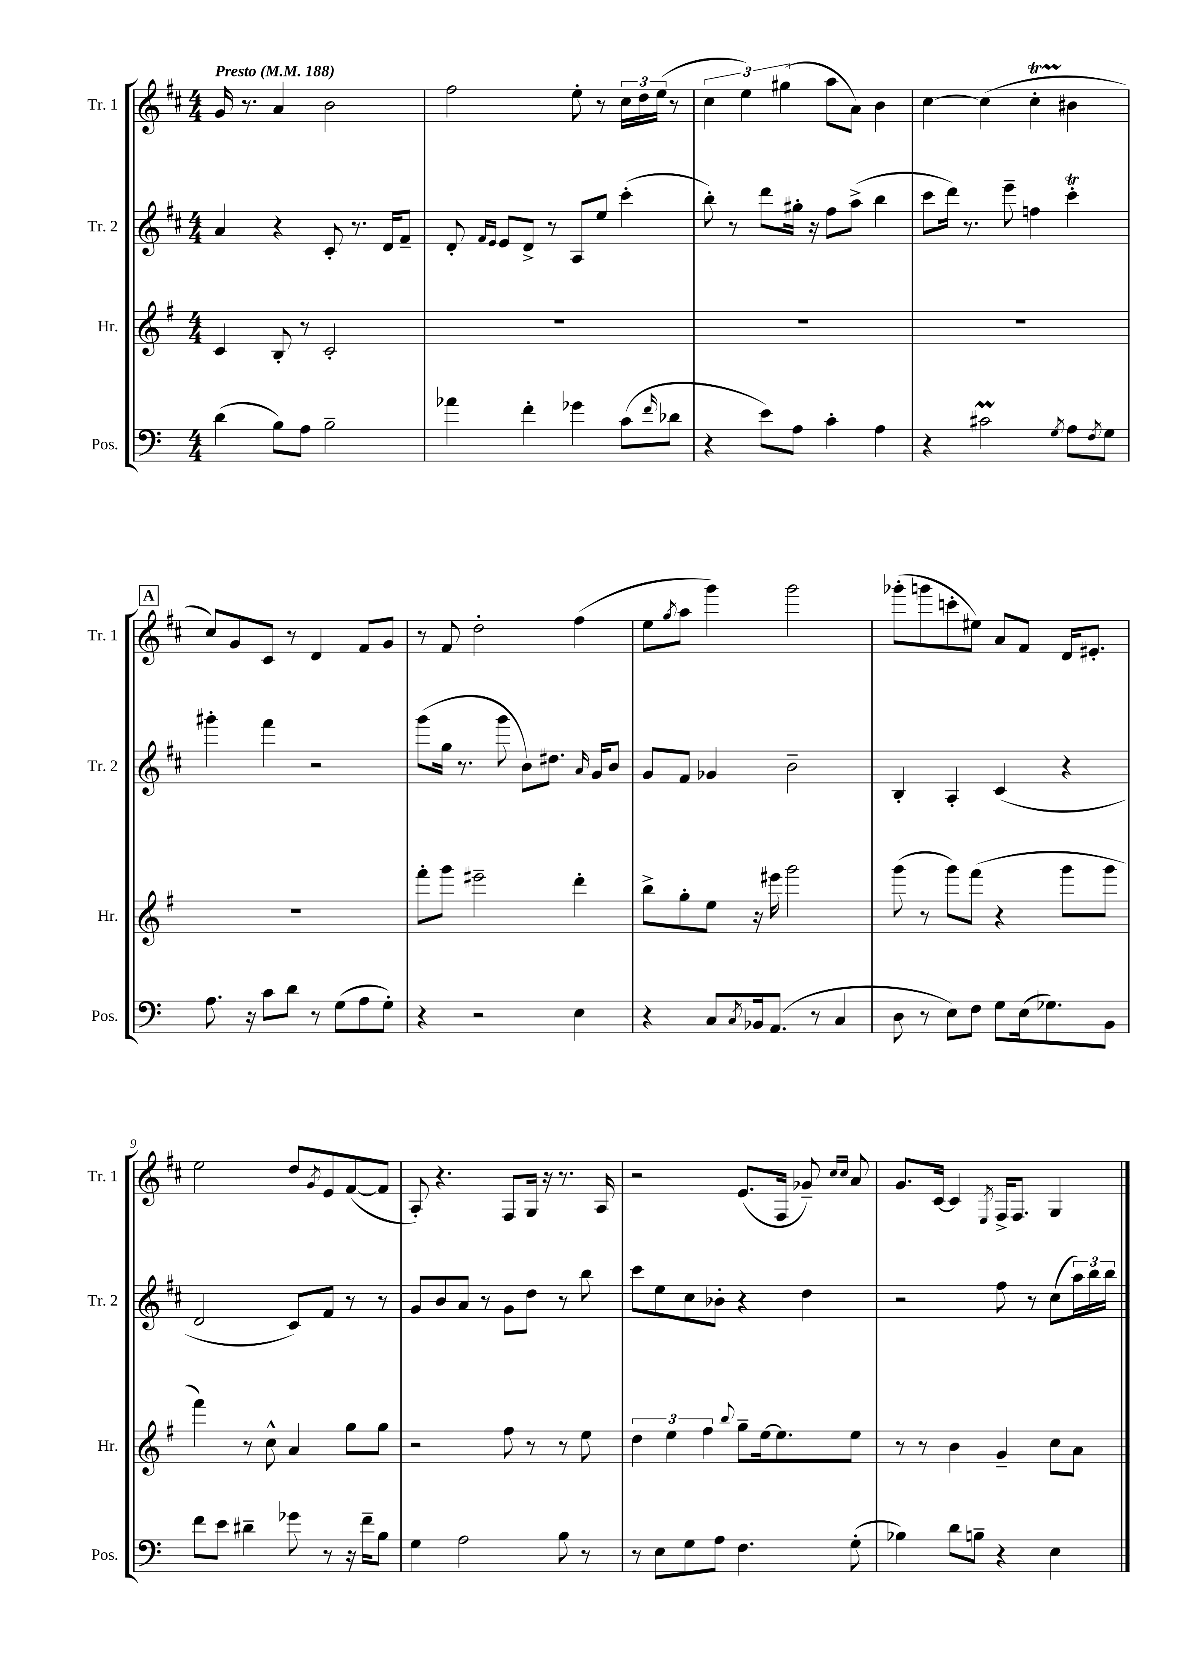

**kern	**kern	**kern	**kern
*part4	*part3	*part2	*part1
*staff4	*staff3	*staff2	*staff1
*I"Pos.	*I"Hr.	*I"Tr. 2	*I"Tr. 1
*I'Pos.	*I'Hr.	*I'Tr. 2	*I'Tr. 1
*clefF4	*clefG2	*clefG2	*clefG2
*k[]	*k[f#]	*k[f#c#]	*k[f#c#]
*M4/4	*M4/4	*M4/4	*M4/4
*MM188	*MM188	*MM188	*MM188
=1	=1	=1	=1
!	!	!	!LO:TX:a:B:t=Presto
(4d\	4c/	4a/	16g/
.	.	.	8.r
8B\L)	8B'/	4r	4a/
8A\J	8r	.	.
2B~\	2c'/	8c#'/	2b\
.	.	8.r	.
.	.	16d/KL	.
.	.	8f#~/J	.
=2	=2	=2	=2
4a-X\	1r	8d'/	2ff#\
.	.	16qqf#/LL	.
.	.	16qqe/JJ	.
.	.	8e/L	.
4f'\	.	8d^/J	.
.	.	8r	.
4g-X\	.	8A/L	8ee'\
.	.	8ee/J	8r
(8c\L	.	(4ccc#'\	24cc#\LL
.	.	.	24dd\
.	.	.	(24ee\JJ
16qqf/	.	.	.
8d-X\J	.	.	8r
=3	=3	=3	=3
4r	1r	8bb'\)	6cc#\
.	.	8r	.
.	.	.	6ee\)
8e\L)	.	8ddd\L	.
.	.	.	(6gg#X\
8A\J	.	16gg#X'\Jk	.
.	.	16r	.
4c'\	.	8ff#\L	8aa\L
.	.	(8aa^\J	8a\J)
4A\	.	4bb\	4b\
=4	=4	=4	=4
4r	1r	8ccc#\L	[4cc#\
.	.	16ddd\Jk)	.
.	.	8.r	.
2c#Xm\	.	.	(4cc#\]
.	.	8eee~\	.
.	.	4ffn\	4cc#t'\
8qG/	.	.	.
8A\L	.	4ccc#t'\	4b#X\
8qF/	.	.	.
8G\J	.	.	.
!!LO:LB:g=z
!!LO:REH:place=s1:t=A
=5	=5	=5	=5
8.A\	1r	4ggg#X'\	8cc#/L)
.	.	.	8g/
16r	.	.	.
8c\L	.	4fff#\	8c#/J
8d\J	.	.	8r
8r	.	2r	4d/
(8G\L	.	.	.
8A\	.	.	8f#/L
8G'\J)	.	.	8g/J
=6	=6	=6	=6
4r	8fff#'\L	(8ggg\L	8r
.	8ggg\J	16gg\Jk	8f#/
.	.	8.r	.
2r	2eee#X~\	.	2dd'\
.	.	8ggg\	.
.	.	8b\L)	.
.	.	8.dd#X\J	.
4E\	4ddd'\	.	(4ff#\
.	.	16qqa/	.
.	.	16g/KL	.
.	.	8b/J	.
=7	=7	=7	=7
4r	8bb^\L	8g/L	8ee\L
.	.	.	8qgg/
.	8gg'\	8f#/J	8aa\J
8C/L	8ee\J	4g-X/	4ggg\)
8qC/	.	.	.
16BB-X/k	16r	.	.
(8.AA/J	16eee#X\	.	.
.	2ggg\	2b~\	2ggg\
8r	.	.	.
4C/	.	.	.
=8	=8	=8	=8
8D\	(8ggg\	4B'/	(8ggg-X'\L
8r	8r	.	8gggn\
8E\L)	8ggg\L)	4A'/	8cccn'\
8F\J	(8fff#\J	.	8ee#X\J)
8G\L	4r	(4c#/	8a/L
(16E\k	.	.	8f#/J
8.G-X\)	.	.	.
.	8ggg\L	4r	16d/KL
.	.	.	8.e#X'/J
8BB\J	8ggg\J	.	.
!!LO:LB:g=z
=9	=9	=9	=9
8f\L	4fff#\)	2d/	2ee\
8e\J	.	.	.
4d#X~\	8r	.	.
.	8cc^^\	.	.
8g-X\	4a/	8c#/L)	8dd/L
.	.	.	8qg/
8r	.	8f#/J	8e/
16r	8gg\L	8r	([8f#/
16f~\KL	.	.	.
8B\J	8gg\J	8r	8f#/J]
=10	=10	=10	=10
4G\	2r	8g/L	8A'/)
.	.	8b/	4.r
2A\	.	8a/J	.
.	.	8r	.
.	8ff#\	8g\L	8F#/L
.	8r	8dd\J	16G/Jk
.	.	.	16r
8B\	8r	8r	8.r
8r	8ee\	8bb\	.
.	.	.	16A/
=11	=11	=11	=11
8r	6dd\	8ccc#\L	2r
8E\L	.	8ee\	.
.	6ee\	.	.
8G\	.	8cc#\	.
.	6ff#\	.	.
8A\J	.	8b-X'\J	.
.	8qqbb/	.	.
4.F\	8gg~\L	4r	(8.e/L
.	[16ee\k	.	.
.	8.ee\]	.	16F#/Jk
.	.	4dd\	8g-X~/)
.	.	.	16qqcc#/LL
.	.	.	16qqcc#/JJ
(8G'\	8ee\J	.	8a/
=12	=12	=12	=12
4B-X\)	8r	2r	8.g/L
.	8r	.	.
.	.	.	[16c#/Jk
8d\L	4b\	.	4c#/]
8Bn~\J	.	.	.
.	.	.	8qE/
4r	4g~/	8ff#\	16F#^/KL
.	.	.	8.F#/J
.	.	8r	.
4E\	8cc\L	(8cc#\L	4G/
.	8a\J	24aa\L)	.
.	.	24bb\	.
.	.	24bb\JJ	.
==	==	==	==
*-	*-	*-	*-
